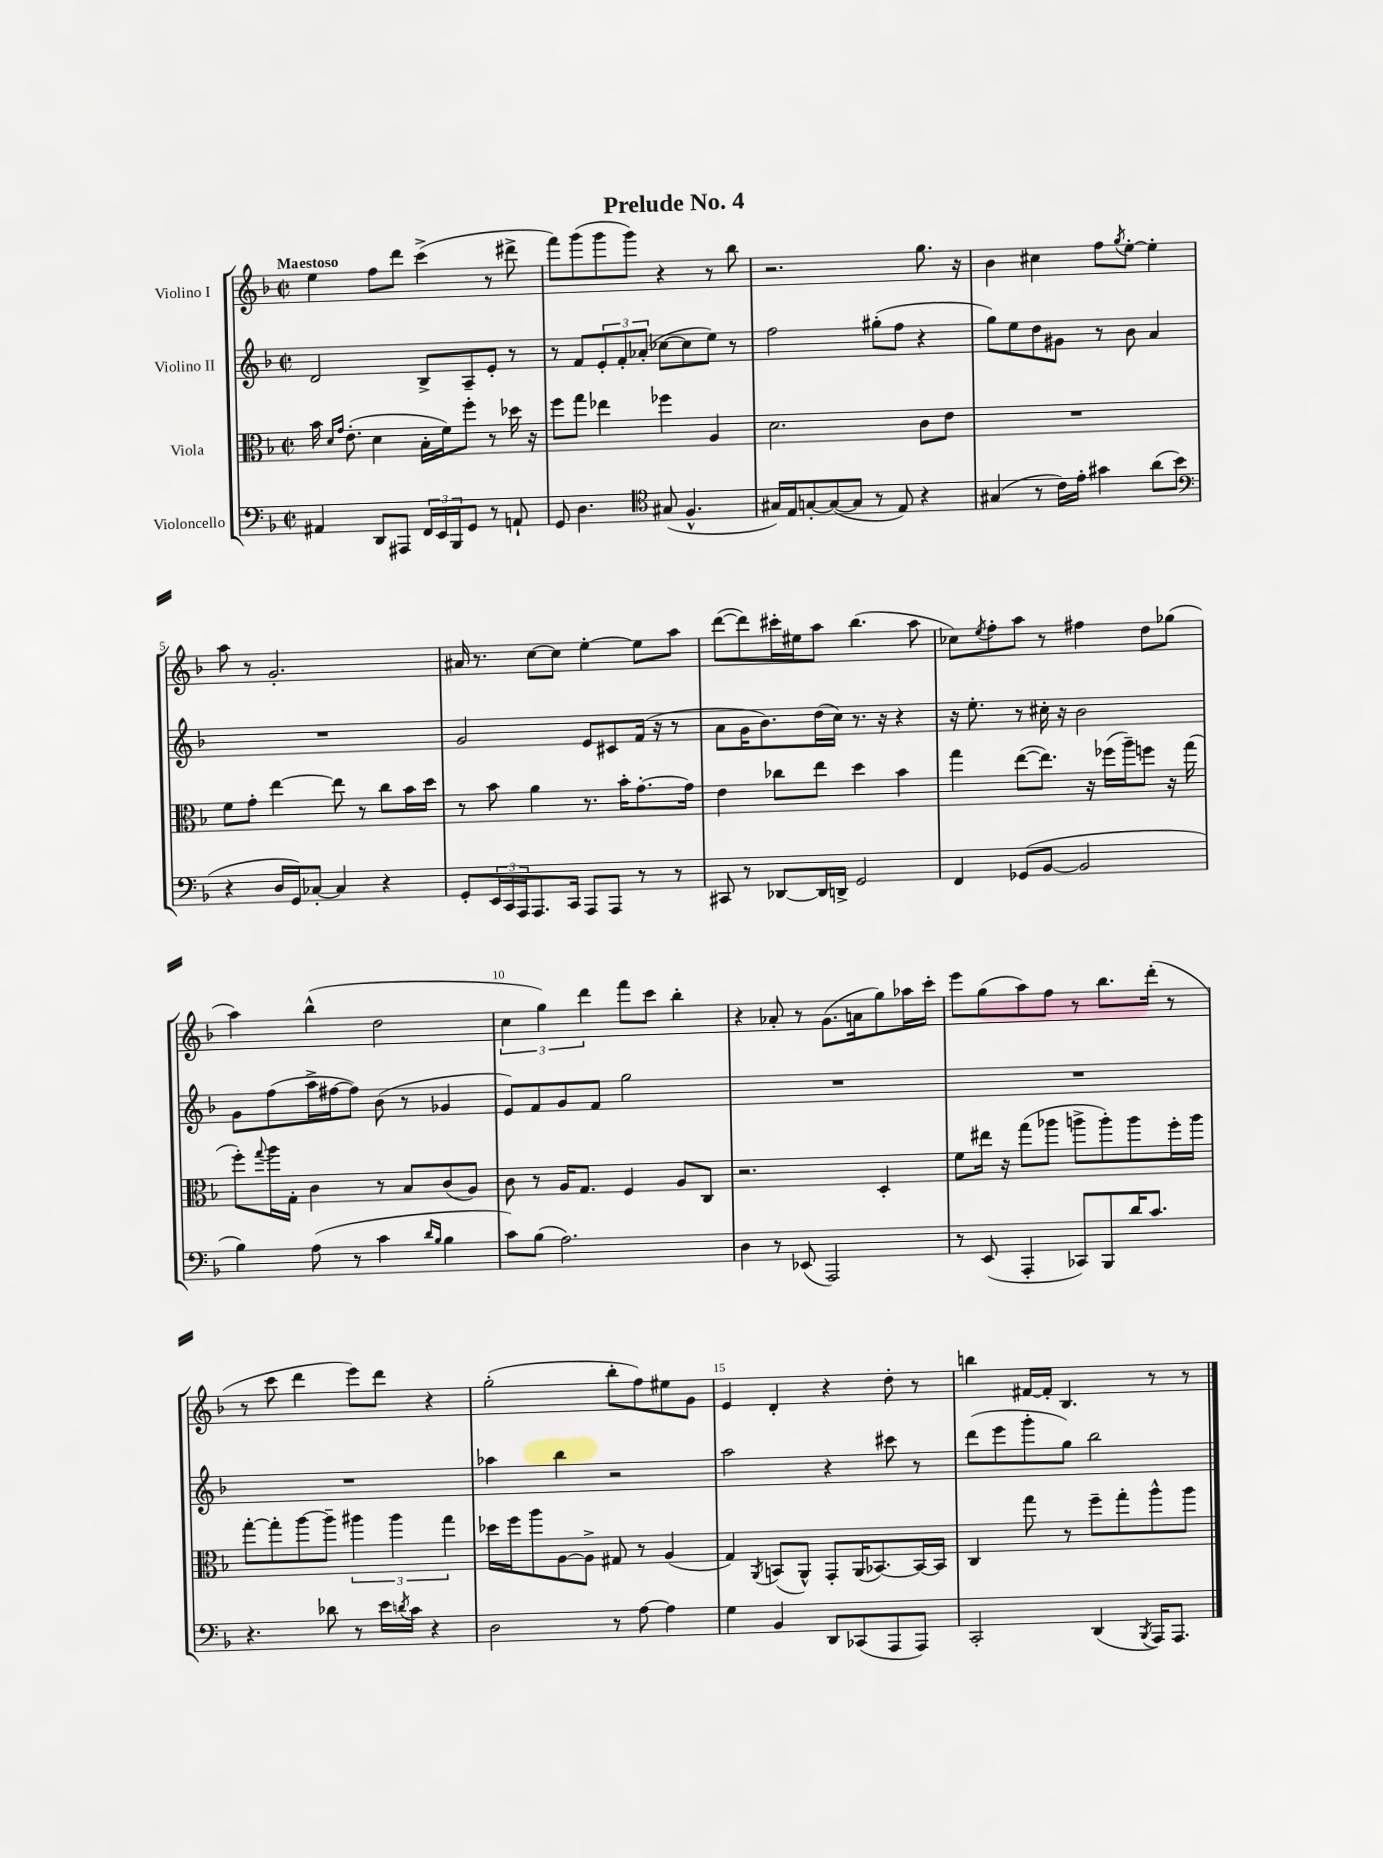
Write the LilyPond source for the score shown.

\header { title = "Prelude No. 4" }
<<
\new StaffGroup <<
\new Staff = "s0" \with { instrumentName = "Violino I" } {
    \clef treble \key f \major \defaultTimeSignature \time 2/2 \tempo "Maestoso"
    e''4 f''8 d'''8 c'''4->( r8 dis'''8-> |
    f'''8) g'''8( g'''8 g'''8) r4 r8 bes''8 |
    r2. g''8. r16 |
    bes'4 cis''4 f''8 \acciaccatura { g''8 } e''8~-. e''4-. |
    a''8 r8 g'2.-. |
    ais'16 r8. c''8~ c''8 e''4~-. e''8 a''8 |
    d'''8~( d'''8) cis'''16-. eis''16 a''8 bes''4.( a''8 |
    ces''8) \acciaccatura { e''8 } f''8-. a''8 r8 fis''4 d''8 ges''8( |
    a''4) bes''4-^( d''2 |
    \tuplet 3/2 { c''4 g''4) d'''4 } f'''8 c'''8 bes''4-. |
    r4 aes'8-. r8 g'8.( a'16 g''8) aes''16 c'''16-. |
    e'''8 g''8( a''8) f''8 r8 bes''8. d'''16-.( r8 |
    r8 c'''8 d'''4 e'''8) d'''8 r4 |
    g''2-.( bes''8-. f''8) eis''8 g'8 |
    e'4 d'4-. r4 d''8-. r8 |
    b''4 fis'16~ fis'16-. bes4. r8 r8 \bar "|." |
}
\new Staff = "s1" \with { instrumentName = "Violino II" } {
    \clef treble \key f \major \defaultTimeSignature \time 2/2
    d'2 bes8-> a8-- e'8-. r8 |
    r8 f'8 \tuplet 3/2 { e'8-. f'8-. aes'8-.( } ces''8~ ces''8 e''8) r8 |
    f''2 gis''8-.( f''8 r4 |
    g''8) e''8 d''8 gis'8 r8 bes'8 a'4 |
    R1 |
    g'2 e'8 cis'8 f'16( r16 r8 |
    a'8 g'16 bes'8.) d''16( c''16) r8. r16 r4 |
    r16 e''8.-. r8 cis''16-. r16 bes'2 |
    g'8 f''8( a''16-> fis''16~ fis''8) bes'8( r8 ges'4 |
    e'8) f'8 g'8 f'8 g''2 |
    R1 |
    R1 |
    R1 |
    aes''4 bes''4 r2 |
    a''2 r4 cis'''8 r8 |
    d'''8( e'''8 g'''8-. g''8) bes''2 \bar "|." |
}
\new Staff = "s2" \with { instrumentName = "Viola" } {
    \clef alto \key f \major \defaultTimeSignature \time 2/2
    bes'16 \grace { d'16 g'16 } e'8.-.( d'4 bes16-. f'16) f''8-. r8 des''16 r16 |
    f''8 g''8 ees''4 fes''4 a4 |
    d'2. c'8 e'8 |
    R1 |
    f'8 g'8-. e''4~ e''8 r8 c''8 bes'16 d''16 |
    r8 bes'8 a'4 r8. bes'16-. g'8.~-. g'16 |
    e'4 ces''8 e''8 d''4 bes'4 |
    g''4 e''8~( e''8.) r16 fes''16( a''16--) f''8 r16 g''16( |
    f''8-.) \appoggiatura { g''8 } a''16 g16-. c'4 r8 bes8 c'8( a8) |
    c'8 r8 a16 g8. f4 a8 c8 |
    r2. d4-. |
    f'8 eis''16 r16 g''8( aes''8 a''8-> a''8-.) a''8 f''16-. a''16 |
    g''8~-. g''8-. a''8~ a''8-- \tuplet 3/2 { ais''4 ais''4 g''4 } |
    des''16 f''16 a''8 a8~ a8-> gis8 r8 a4( |
    g4) \acciaccatura { a,8 } b,8( a,8-^) g,8-. a,16( bes,8.~) bes,16~ bes,16 |
    c4 g''8 r8 f''8-- g''8-. a''8-^ a''8 \bar "|." |
}
\new Staff = "s3" \with { instrumentName = "Violoncello" } {
    \clef bass \key f \major \defaultTimeSignature \time 2/2
    ais,4 d,8 ais,,8 \tuplet 3/2 { f,16 e,16 bes,,16 } g,8 r8 a,8-! |
    g,8 d4. \clef tenor gis8( f4.-^ |
    gis16) e16 g8~-. g8~( g8 r8 e8) r4 |
    gis4( r8 c'16) e'16-. gis'4 a'8( bes'8 |
    \clef bass r4 d16 g,16) ces8~-. ces4 r4 |
    g,8-. \tuplet 3/2 { e,16 c,16 a,,16 } a,,8. c,16 a,,8 a,,8 r8 r8 |
    cis,8 r8 des,8~ des,16 d,16-> g,2 |
    f,4 ges,8( bes,8~ bes,2 |
    bes4) a8( r8 c'4 \grace { d'16 bes16 } bes4 |
    c'8) bes8( a2.) |
    d4 r8 ees,8( a,,2) |
    r8 e,8( a,,4-. ces,8) bes,,8 d'16 c'8. |
    r4. des'8 r8 e'16 \acciaccatura { d'8 } c'16 r4 |
    d2 r8 a8~ a4 |
    g4 bes,4 d,8 ces,8( a,,8 a,,8) |
    c,2-. d,4( \acciaccatura { bes,,8 } a,,16) a,,8. \bar "|." |
}
>>
>>
\layout { \context { \Score \override BarNumber.break-visibility = ##(#f #t #t) barNumberVisibility = #(every-nth-bar-number-visible 5) } }
